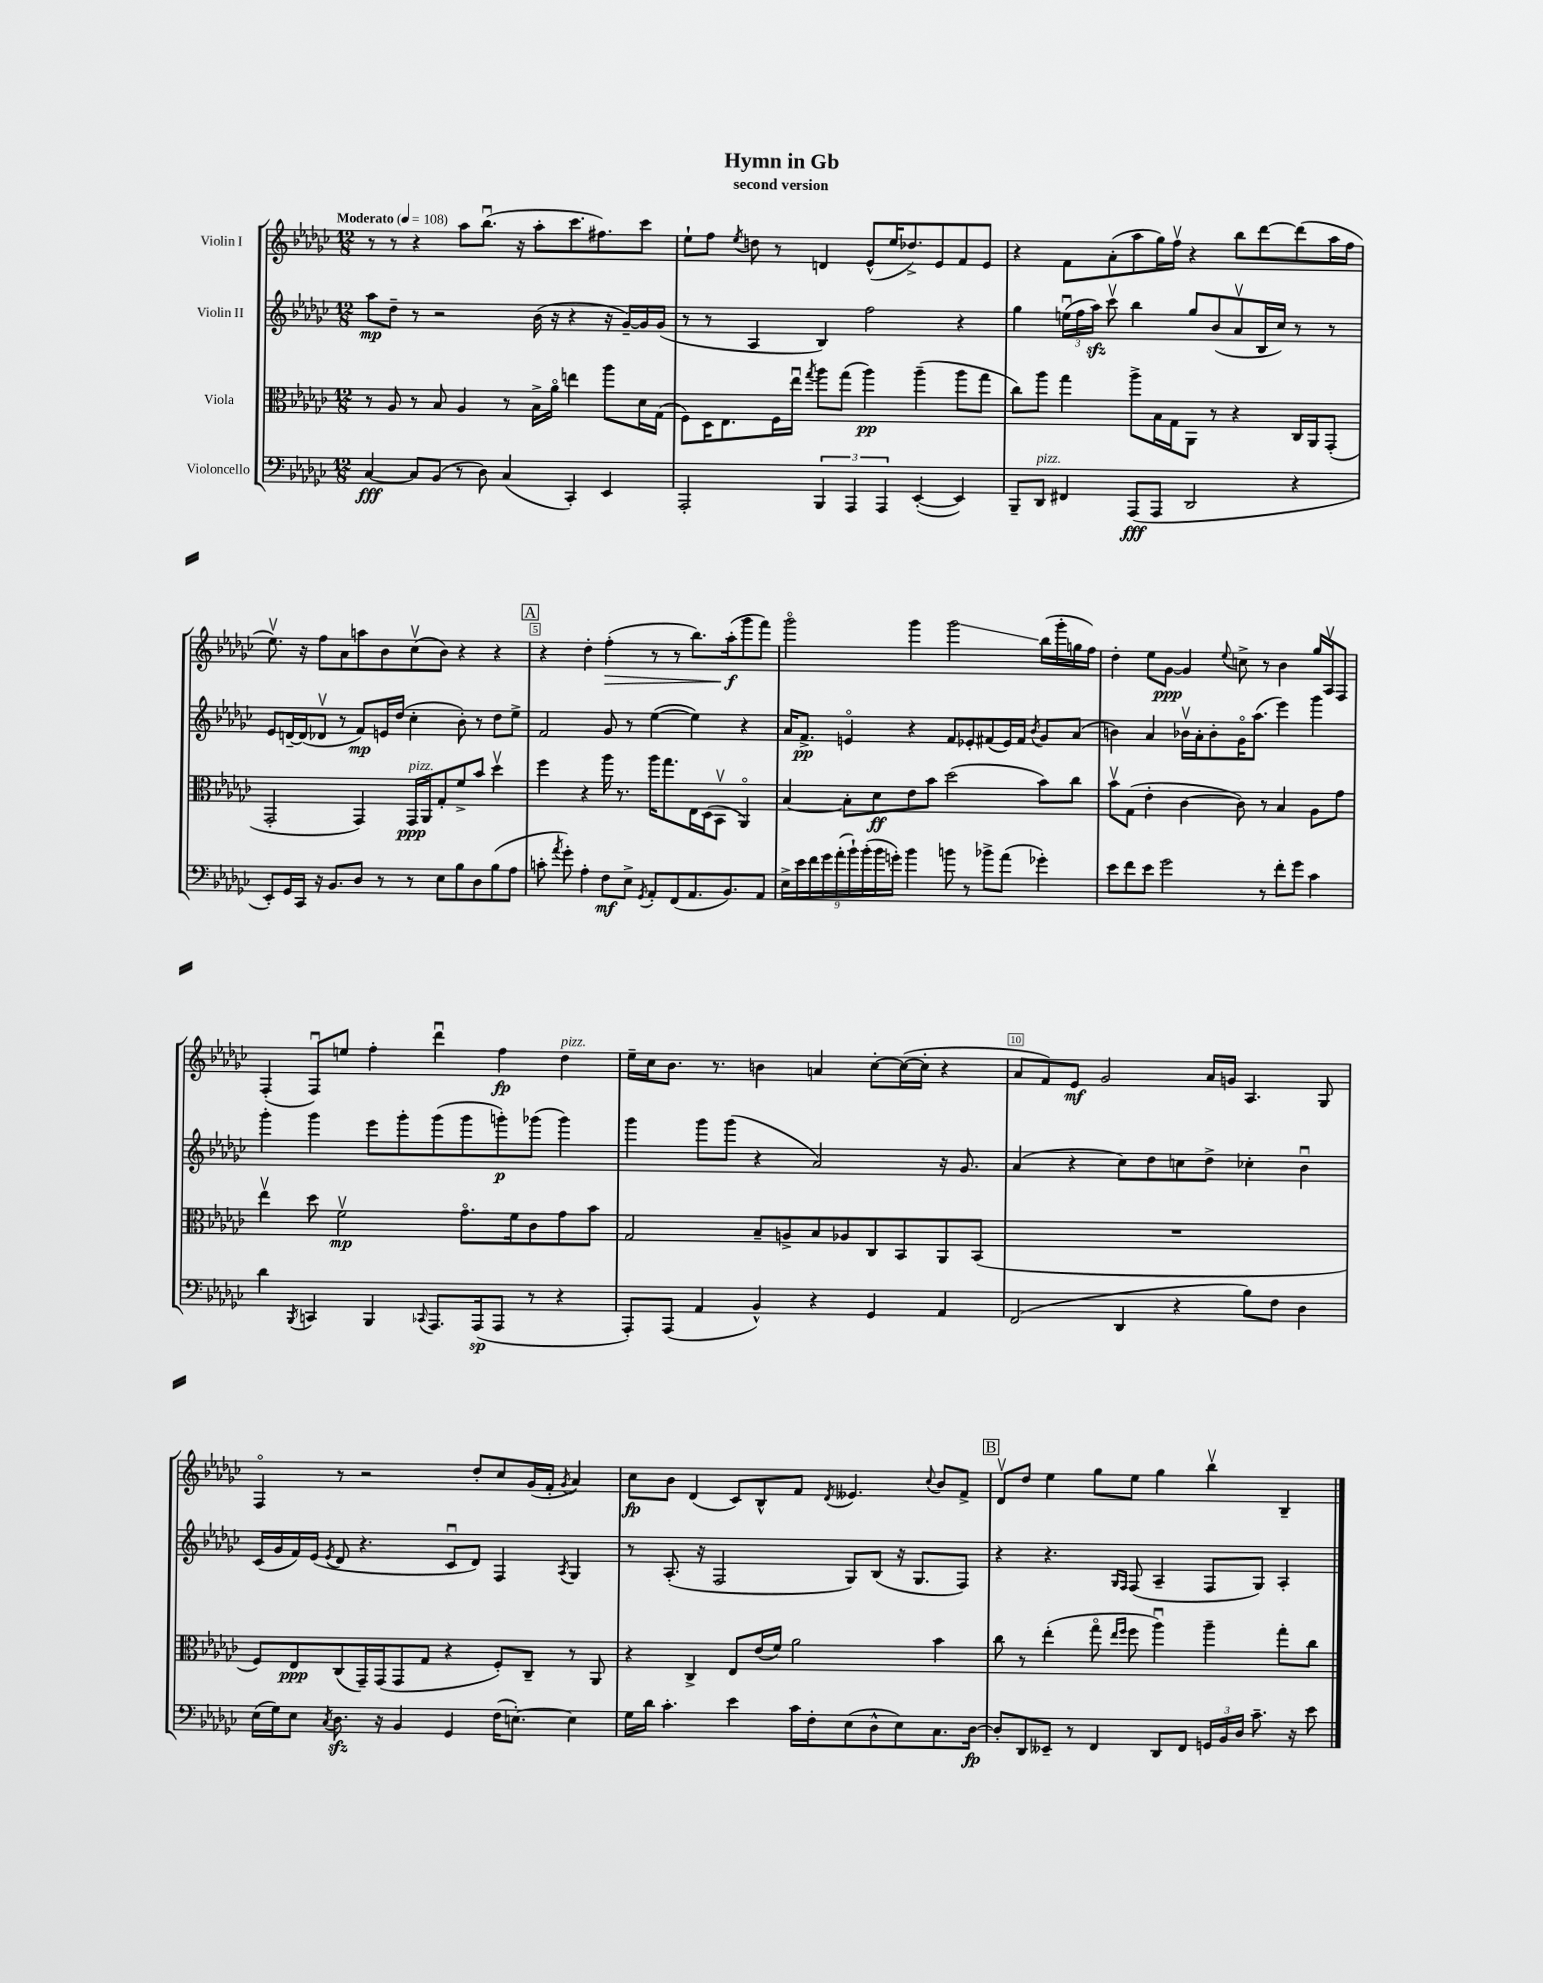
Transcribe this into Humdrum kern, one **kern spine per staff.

**kern	**kern	**kern	**kern
*staff4	*staff3	*staff2	*staff1
*clefF4	*clefC3	*clefG2	*clefG2
*k[b-e-a-d-g-c-]	*k[b-e-a-d-g-c-]	*k[b-e-a-d-g-c-]	*k[b-e-a-d-g-c-]
*M12/8	*M12/8	*M12/8	*M12/8
*MM108	*MM108	*MM108	*MM108
[4C-	8r	8aa-	8r
.	8A-	8dd-~	8r
8C-]	8r	8r	4r
(8BB-	8B-	2r	.
8r	4A-	.	8aa-
8D-)	.	.	(8.bb-u
(4C-	8r	.	.
.	.	.	16r
.	16B-^	(16b-	8aa-'
.	16a-o	16r	.
4CC-')	4ee	4r	8.ccc-
.	.	.	8.ff#)
4EE-	8aa-	16r	.
.	.	[16g-~)	.
.	16d-	16g-]	8ccc-
.	(16G-	(16g-	.
=	=	=	=
2AAA-'	8F)	8r	8ee-`
.	16D-	8r	8ff
.	8.E-	.	.
.	.	.	8qee-
.	.	4A-	8dd
.	16F	.	8r
.	16ee-u	.	.
.	8qgg-	.	.
6BBB-	8aa-	4B-)	4d
.	(8gg-	.	.
6AAA-	.	.	.
.	4aa-)	2ff	(8e-^^
6AAA-	.	.	.
.	.	.	16ee-
.	.	.	8.dd-^)
([4EE-'	(4aa-~	.	.
.	.	.	8e-
4EE-])	8aa-	4r	8f
.	8gg-	.	8e-
=	=	=	=
8BBB-~	8cc-)	4gg-	4r
8DD-	8aa-	.	.
4FF#	4gg-	(24eeu	8f
.	.	24ff	.
.	.	24aa-)	.
.	.	8ccc-v	(8a-'
(8AAA-	8aa-^	4bb-	8aa-
8AAA-	16B-	.	16gg-)
.	16G-	.	16ffv
2DD-	8AA-	8gg-	4r
.	8r	(8b-	.
.	4r	8a-v	8bb-
.	.	16B-	[8ddd-
.	.	16cc-)	.
4r	16C-	8r	(8ddd-]
.	16AA-	.	.
.	(8GG-'	8r	16aa-
.	.	.	16ff
=	=	=	=
8EE-')	2GG-'	8e-	8.ee-v)
16GG-	.	[16d~	.
16CC-	.	(16d]	16r
16r	.	8d-v	8ff
8.BB-	.	.	.
.	.	8r	8a-
8D-	4GG-)	8f)	8aa
8r	.	16e	8b-
.	.	(16dd-	.
8r	16GG-	4cc-'	(8cc-v
.	16AA-	.	.
8E-	8G-'	.	8b-)
8B-	8f^	8b-')	4r
8D-	8b-	8r	.
(8B-	4dd-v	8dd-	4r
8A-	.	8ee-^	.
=	=	=	=
8c'	4ff	2f	4r
8qa-	.	.	.
8g-')	.	.	.
4A-'	4r	.	4dd-'
8F	16aa-	8g-	(4ff'
.	8.r	.	.
8E-^	.	8r	.
8qGG-	.	.	.
8AA-'	16aa-	([4ee-	8r
.	8.gg-	.	.
(8FF	.	.	8r
8.AA-	16E-	4ee-])	8.bb-)
.	(16D-	.	.
.	8BB-v	.	.
8.BB-)	.	.	(16aa-'
.	4AA-o)	4r	8ggg-
8AA-	.	.	8fff)
=	=	=	=
18E-^	[4B-	16a-	2ggg-o
18e-	.	.	.
.	.	8.f^	.
18f	.	.	.
18g-	.	.	.
(18a-'	.	.	.
.	8B-']	4eo	.
18b-`)	.	.	.
(18b-'	.	.	.
.	8d-	.	.
18b-	.	.	.
18g')	.	.	.
4b-	8e-	4r	4ggg-
.	8b-	.	.
8b	(2dd-	8f	2ggg-
8r	.	8e-'	.
8b-^	.	(8f#	.
(8a-	.	16e-)	.
.	.	16f#	.
.	.	8qb-	.
4g-')	8b-)	8g-	(16bb-
.	.	.	16ggg-'
.	8cc-	(8a-	16gg
.	.	.	16ff)
=	=	=	=
8e-	8b-v	4b)	4dd-'
8f	(8G-	.	.
8e-	4e-'	4a-	8ee-
2g-	.	.	[8g-
.	[4c-	16b-v	4g-]
.	.	16a-'	.
.	.	8b-'	.
.	.	.	8qqee-
.	8c-])	16g-o	8cc^
.	.	(8.aa-	.
8r	8r	.	8r
8f'	4B-	4eee-)	4b-
8g-	.	.	.
4c-	8A-	4ggg-	16gg-
.	.	.	16A-v
.	8g-	.	8F
=	=	=	=
4d-	4ee-v	4ggg-'	(4F'
8qBBB-	.	.	.
4CC	8dd-	4ggg-	8Fu)
.	2fv	.	8ee
4BBB-	.	8eee-	4ff'
.	.	8ggg-'	.
8qqCC-	.	.	.
8.AAA-	.	(8ggg-	4ddd-u
.	8.g-o	8ggg-	.
(16AAA-	.	.	.
8AAA-	.	8ggg')	4ff
.	16f	.	.
8r	8c-	(8ggg-	.
4r	8g-	4ggg-)	4dd-
.	8b-	.	.
=	=	=	=
8AAA-')	2G-	4ggg-	16ee-~
.	.	.	16cc-
(8AAA-	.	.	8.b-
4AA-	.	8ggg-	.
.	.	.	8.r
.	.	(8ggg-	.
4BB-^^)	8B-~	4r	4b
.	8A^	.	.
4r	8B-	2a-)	4a
.	8A-	.	.
4GG-	8C-	.	[8cc-'
.	8BB-	.	(16cc-_
.	.	.	16cc-']
4AA-	8AA-	16r	4r
.	.	8.g-	.
.	(8BB-	.	.
=	=	=	=
(2FF	1.r	(4a-	8a-
.	.	.	8f)
.	.	4r	8e-
.	.	.	2g-
4DD-	.	8cc-)	.
.	.	8dd-	.
4r	.	8cc	.
.	.	8dd-^	16a-
.	.	.	16g
8B-)	.	4cc-'	4.A-
8F	.	.	.
4D-	.	4b-u	.
.	.	.	8G-
=	=	=	=
(16E-	8F)	(16c-	4Fo
16G-)	.	16g-	.
8E-	8E-	16f)	.
.	.	(16e-	.
8qC-	.	8qe-	.
8.D-	(8C-	8d-	8r
.	16GG-~)	4.r	2r
16r	(16GG-	.	.
4BB-	8GG-	.	.
.	8G-	.	.
4GG-	4r	8c-u	.
.	.	8d-)	8dd-'
(16F	8F')	4F	8cc-
[8.E')	.	.	.
.	8C-~	.	(16g-
.	.	.	16f'
.	.	8qA-	8qg-
4E]	8r	4G-	4a-)
.	8AA-	.	.
=	=	=	=
16G-	4r	8r	8cc-
16d-	.	.	.
4.c-'	.	(8.A-'	8b-
.	4C-^	.	(4d-
.	.	16r	.
.	.	2F	.
4e-	8E-	.	8c-)
.	(16e-	.	8B-^^
.	16f)	.	.
16c-	2a-	.	8f
16F'	.	.	.
.	.	.	8qd-
(8E-	.	8G-)	4.e--
8D-^^	.	(8B-	.
8E-)	.	16r	.
.	.	8.G-	.
.	.	.	8qqcc-
8.C-	4b-	.	8b-
.	.	8F)	8f^
[16D-	.	.	.
=	=	=	=
8D-']	8cc-	4r	8d-v
8DD-	8r	.	8dd-
8EE--~	(4ee-'	4.r	4ee-
8r	.	.	.
4FF	8gg-o	.	8gg-
.	16qqee-	16qqG-	.
.	16qqff	16qqF	.
.	8ff	(8F	8ee-
8DD-	4aa-u)	4A-~	4gg-
8FF	.	.	.
24GG	4aa-~	8F	4bb-v
24BB-	.	.	.
24D-	.	.	.
8.c-~	.	8G-)	.
.	8gg-'	4A-'	4B-~
16r	.	.	.
8e-	8cc-	.	.
==	==	==	==
*-	*-	*-	*-
